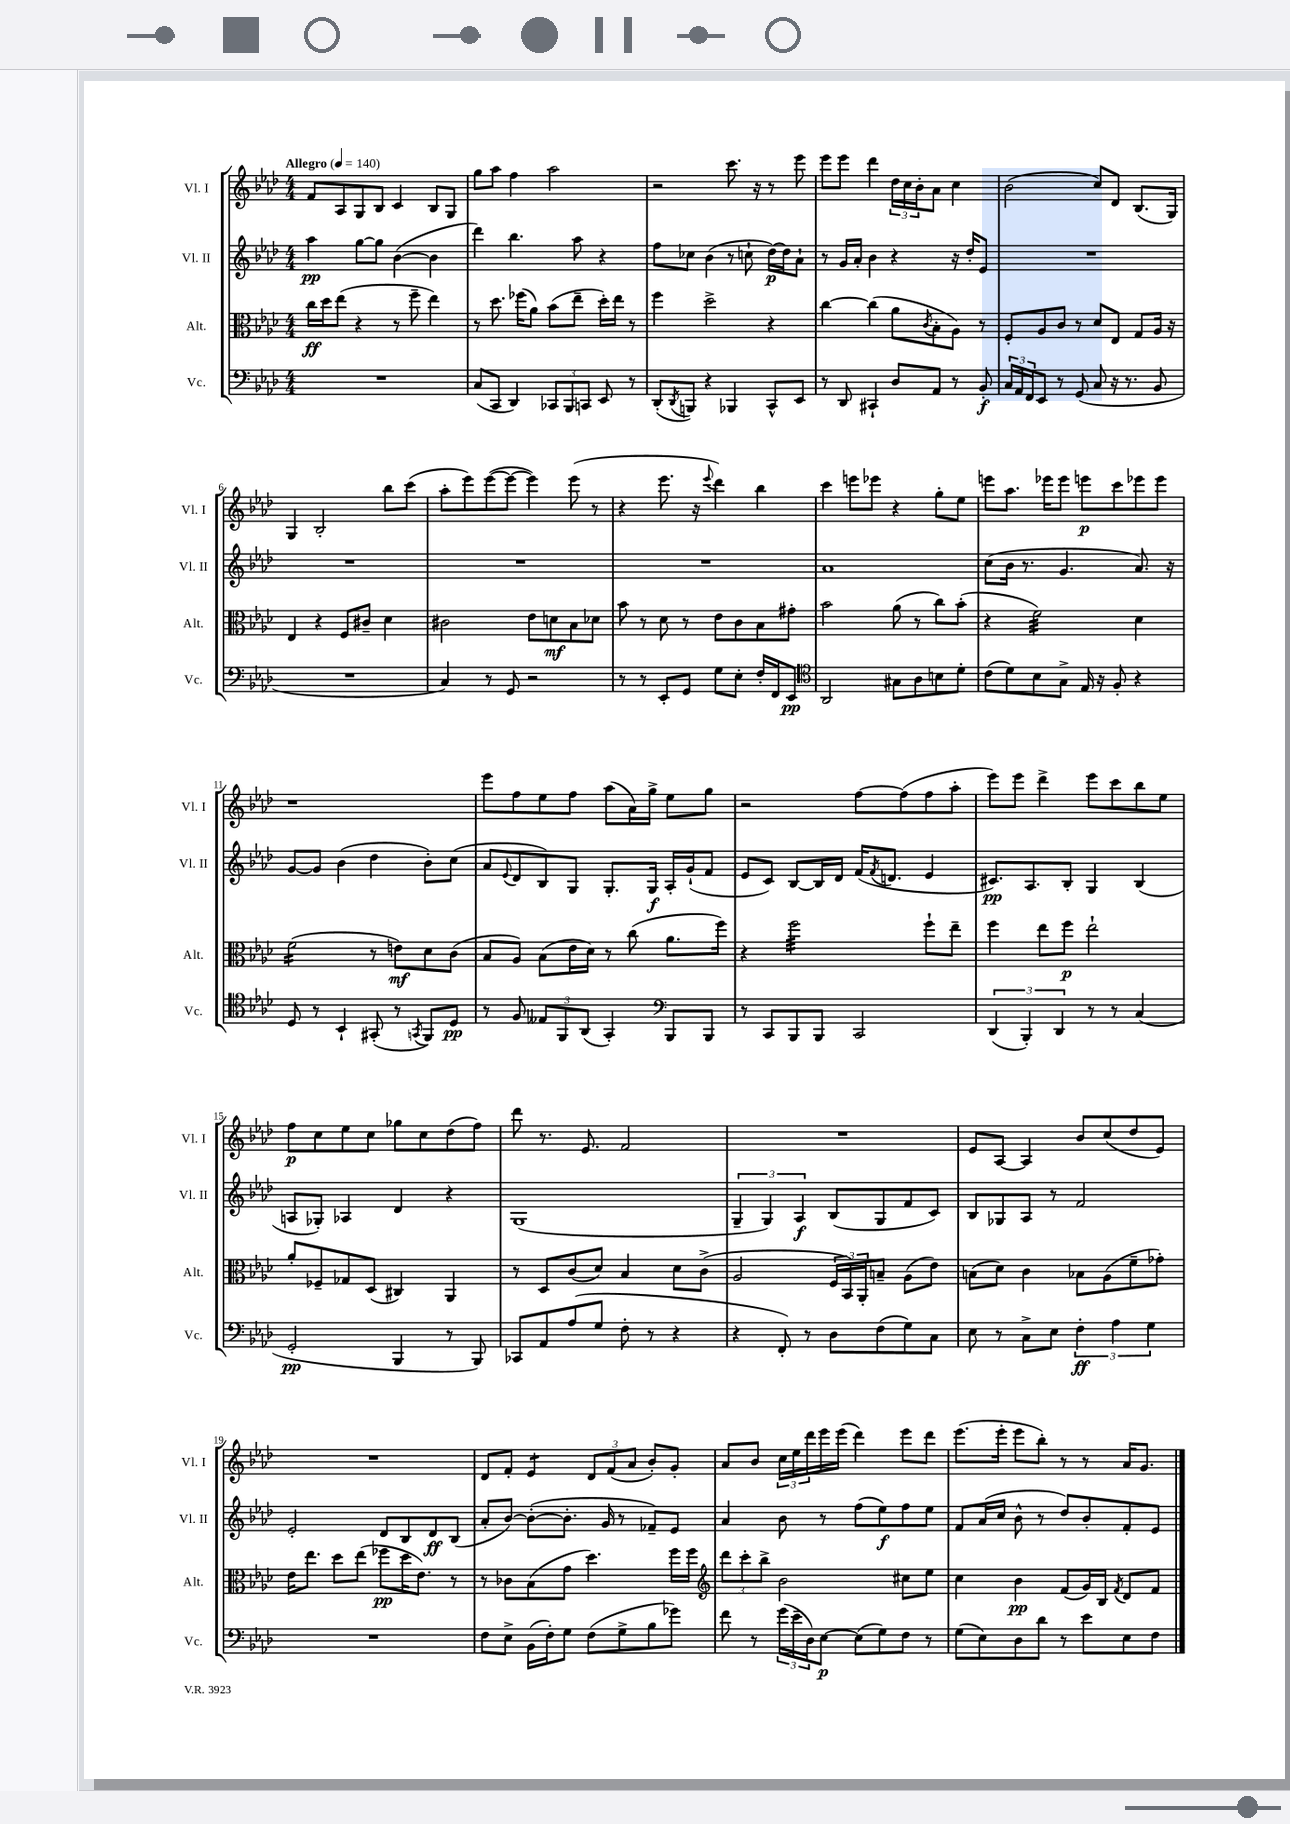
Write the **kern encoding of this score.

**kern	**kern	**kern	**kern
*staff4	*staff3	*staff2	*staff1
*clefF4	*clefC3	*clefG2	*clefG2
*k[b-e-a-d-]	*k[b-e-a-d-]	*k[b-e-a-d-]	*k[b-e-a-d-]
*M4/4	*M4/4	*M4/4	*M4/4
*MM140	*MM140	*MM140	*MM140
1r	16cc	4aa-	8f
.	16dd-	.	.
.	(8ee-	.	8A-
.	4r	[8gg	8G
.	.	8gg]	8B-
.	8r	([4b-	4c
.	8ff~	.	.
.	4ee-)	4b-]	8B-
.	.	.	8G
=	=	=	=
(8C	8r	4ddd-)	8gg
8CC	8.dd-	.	8aa-
4DD-)	.	4.bb-	4ff
.	(16ff-	.	.
.	8a-)	.	.
12CC-	(8b-	.	2aa-
12BBB-	.	.	.
.	8ee-~	8aa-	.
12CC	.	.	.
8EE-	16dd-')	4r	.
.	16ee-	.	.
8r	8r	.	.
=	=	=	=
(8DD-'	4ff	8ff	2r
8qDD-	.	.	.
8BBB)	.	8cc-	.
4r	2dd-^	(4b-	.
4BBB-	.	8r	8.ccc
.	.	8cc`	.
.	.	.	16r
8CC^^	4r	[16dd-)	8r
.	.	16dd-]	.
8EE-	.	8a-`	8eee-
=	=	=	=
8r	[4cc	8r	8eee-
8DD-	.	16g	8eee-
.	.	16a-'	.
4CC#`	(4cc]	4b-	4ddd-
8D-	8a-	4r	24dd-
.	.	.	24cc
.	.	.	24b-'
.	8qc	.	.
8AA-	8B-'	.	8a-
8r	8A-)	16r	4cc
.	.	16dd-'	.
8BB-'	8r	8e-	.
=	=	=	=
24C	8F'	1r	(2b-
24AA-	.	.	.
24FF	.	.	.
8EE-	8A-	.	.
8r	8c	.	.
(8GG	8r	.	.
8C	8d-	.	8cc)
16r	8E-	.	8d-
8.r	.	.	.
.	8G	.	(8.B-
8BB-	16A-	.	.
.	16r	.	16G)
=	=	=	=
1r	4E-	1r	4G
.	4r	.	2B-'
.	8F	.	.
.	8c#~	.	.
.	4d-	.	8bb-
.	.	.	(8ccc
=	=	=	=
4C)	2c#	1r	8aa-'
.	.	.	8eee-)
8r	.	.	([8eee-
8GG	.	.	8eee-_
2r	8e-	.	4eee-])
.	8d	.	.
.	8B-	.	(8eee-
.	8d-	.	8r
=	=	=	=
8r	8b-	1r	4r
8r	8r	.	.
8EE-'	8d-	.	8.eee-
8GG	8r	.	.
.	.	.	16r
.	.	.	8qqeee-
8G	8e-	.	4ddd-)
8E-'	8c	.	.
16F'	8B-	.	4bb-
16FF	.	.	.
8EE-	8g#'	.	.
=	=	=	=
*clefC4	*	*	*
2AA-	2b-	1a-	4ccc
.	.	.	8eee
.	.	.	8eee-
8G#	(8a-	.	4r
8A-	8r	.	.
8B	8cc)	.	8gg'
8d-'	(8b-'	.	8ee-
=	=	=	=
(8c	4r	(8cc	8eee
8d-)	.	16b-	8.aa-
.	.	8.r	.
8B-	2f)	.	.
.	.	.	16eee-
8G^	.	4.g	8eee-
16E-	.	.	8eee
16r	.	.	.
8F'	.	.	8ccc
4r	4d-	8.a-)	8eee-
.	.	.	8eee-
.	.	16r	.
=	=	=	=
8D-	(2f	[8g	1r
8r	.	8g]	.
4BB-`	.	(4b-	.
(8GG#'	8r	4dd-	.
8r	8e)	.	.
8qGG	.	.	.
8FF)	8d-	8b-')	.
8D-	(8c	(8cc	.
=	=	=	=
8r	8B-	8a-	8eee-
.	.	8qqe-	.
8F	8A-)	8d-	8ff
12E--	(8B-	8B-)	8ee-
12FF	.	.	.
.	16e-	8G	8ff
(12AA-	.	.	.
.	16d-)	.	.
4GG')	8r	8.G'	(8aa-
.	(8cc	.	16a-)
.	.	16G	16gg^
*clefF4	*	*	*
8BBB-	8.a-	16A-'	8ee-
.	.	(16g`	.
8BBB-	.	8f	8gg
.	16ff)	.	.
=	=	=	=
8r	4r	8e-	2r
8CC	.	8c)	.
8BBB-	2ff	[8B-	.
8BBB-	.	16B-]	.
.	.	16d-	.
2CC	.	(16f	[8ff
.	.	8qf	.
.	.	8.d	.
.	.	.	(8ff]
.	8ff`	4e-	8ff
.	8ee-~	.	8aa-'
=	=	=	=
(6DD-	4ff	8.c#)	8eee-)
.	.	.	8eee-
6BBB-')	.	.	.
.	.	8.A-	.
.	8ee-	.	4ddd-^
6DD-	.	.	.
.	8ff	8B-'	.
8r	2ee-`	4G	8eee-
8r	.	.	8ccc
(4C	.	(4B-	8bb-
.	.	.	8ee-
=	=	=	=
2GG'	8a-'	8A	8ff
.	8F-~	8G-')	8cc
.	8G-	4A-	8ee-
.	(8D-	.	8cc
4BBB-	4C#)	4d-	8gg-
.	.	.	8cc
8r	4AA-	4r	(8dd-
8BBB-)	.	.	8ff)
=	=	=	=
8CC-	8r	(1G	8ddd-
8AA-	8D-	.	8.r
(8A-	(8c	.	.
.	.	.	8.e-
8G	8d-)	.	.
8F'	4B-	.	2f
8r	.	.	.
4r	8d-	.	.
.	(8c^	.	.
=	=	=	=
4r	2A-	6G~	1r
.	.	6G)	.
8FF')	.	.	.
.	.	6A-	.
8r	.	.	.
8D-	24F	(8B-	.
.	24BB-)	.	.
.	24AA-'	.	.
(8F	8B~	8G	.
8G)	(8A-	8f	.
8C	8e-)	8c)	.
=	=	=	=
8E-	(8B	8B-	8e-
8r	8d-)	8G-	[8A-
8C^	4c	8A-	4A-]
8E-	.	8r	.
6F'	8B-	2f	8b-
.	(8A-	.	(8cc
6A-	.	.	.
.	8f~	.	8dd-
6G	.	.	.
.	8g-')	.	8e-)
=	=	=	=
1r	16e-	2e-'	1r
.	8.ee-	.	.
.	8dd-	.	.
.	(8ee-	.	.
.	8ff-	8d-	.
.	16dd-	8B-	.
.	8.e-)	.	.
.	.	8d-	.
.	8r	(8B-	.
=	=	=	=
8F	8r	8a-'	8d-
8E-^	8c-	[8b-)	8f'
(16BB-	(8B-	(8b-'_	4e-
16F')	.	.	.
8G	8g	8.b-']	.
(8F	4.dd-)	.	12d-
.	.	16g	.
.	.	.	(12f
8G^	.	8r	.
.	.	.	12a-
8B-	.	8f-~)	8b-')
8g-)	16ff	8e-	8g'
.	16ff	.	.
=	=	=	=
*	*clefG2	*	*
8f	12ddd-	4a-	8a-
.	12ccc'	.	.
8r	.	.	8b-
.	12bb-^	.	.
(24g	2b-	8b-	24cc
24e-~	.	.	24ee-
24D-)	.	.	24ddd-
[8E-	.	8r	16eee-
.	.	.	(16eee-
(8E-]	.	(8ff	4ddd-)
8G)	.	8ee-)	.
8F	8cc#	8ff	8eee-
8r	8ee-	8ee-	8ddd-
=	=	=	=
(8G	4cc	8f	(8.eee-
8E-)	.	(16a-	.
.	.	16cc	16eee-'
8D-	4b-	8b-^^	8eee-
8d-	.	8r	8bb-')
8r	(8f	8dd-)	8r
8e-	16g)	8b-'	8r
.	16B-	.	.
.	8qf	.	.
8E-	8d-	8f'	16a-
.	.	.	8.g
8F	8f	8e-	.
==	==	==	==
*-	*-	*-	*-
